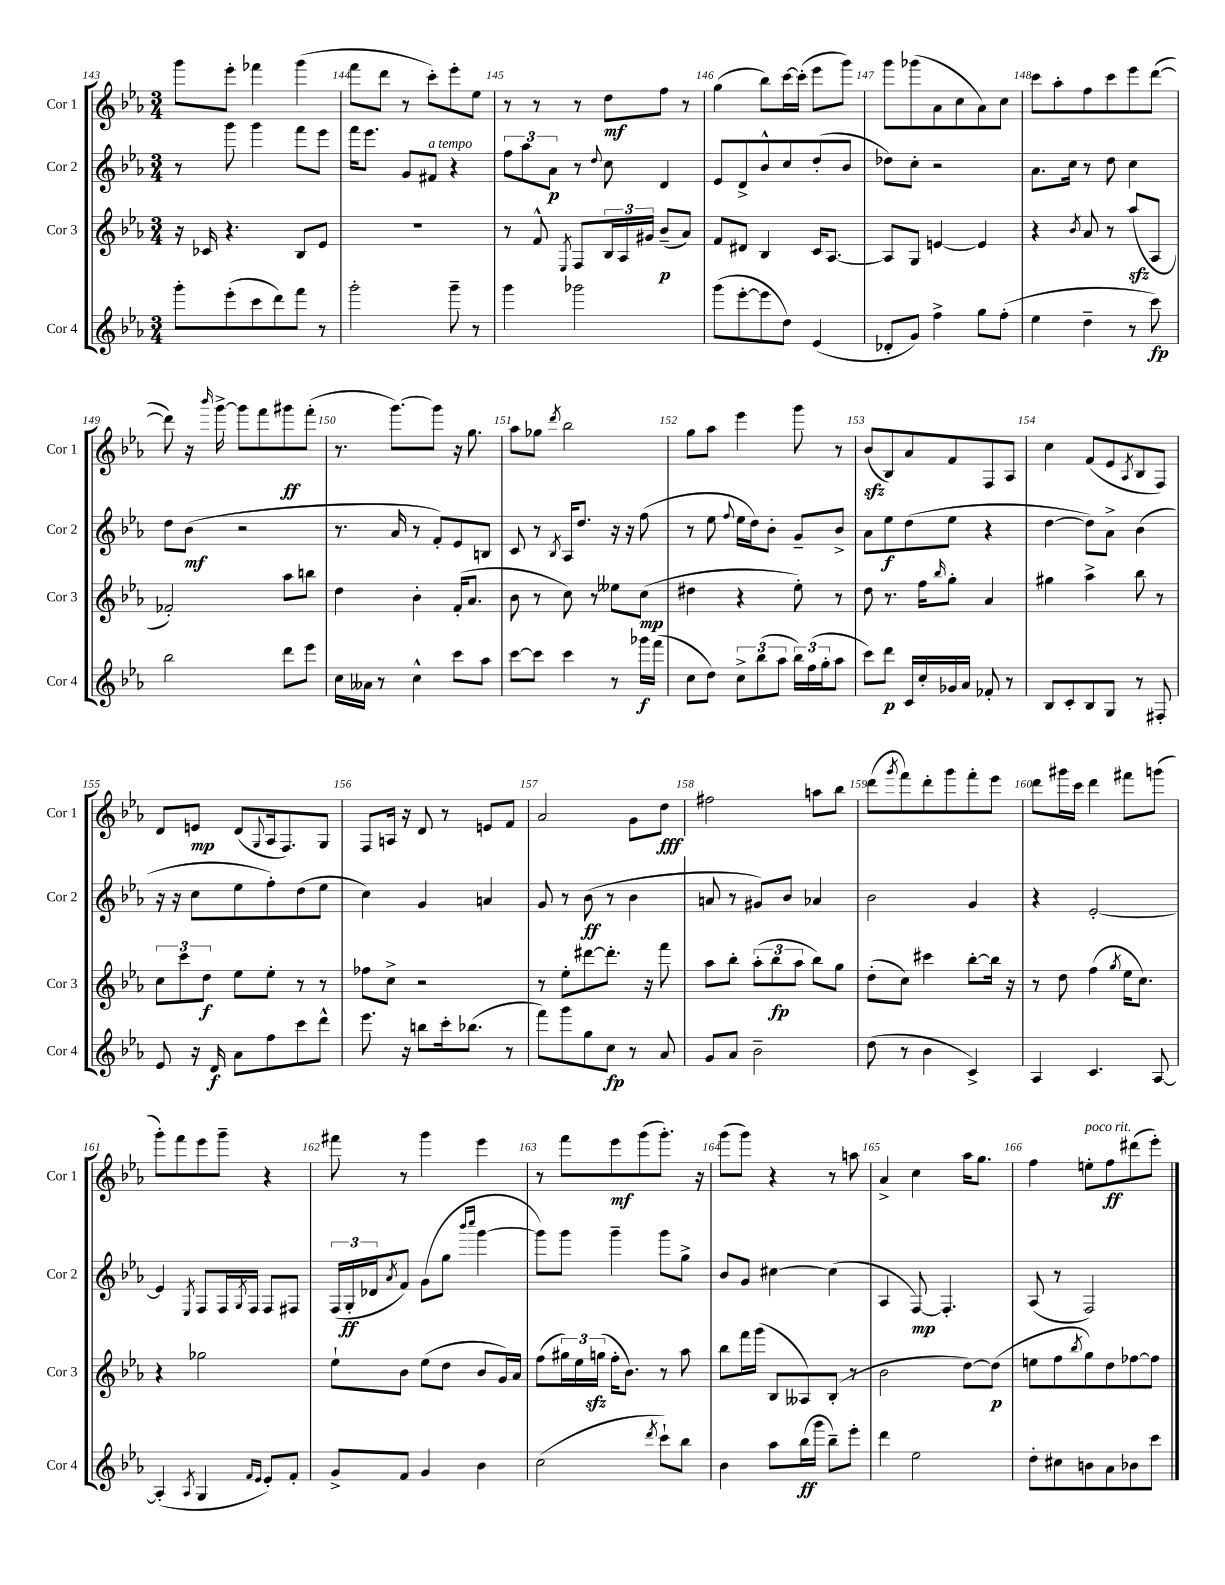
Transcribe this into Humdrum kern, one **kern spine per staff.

**kern	**kern	**kern	**kern
*staff4	*staff3	*staff2	*staff1
*clefG2	*clefG2	*clefG2	*clefG2
*k[b-e-a-]	*k[b-e-a-]	*k[b-e-a-]	*k[b-e-a-]
*M3/4	*M3/4	*M3/4	*M3/4
8ggg'	16r	8r	8ggg
.	16c-	.	.
(8eee-'	4.r	8ggg	8eee-'
8ccc	.	4ggg	4fff-
8ddd)	.	.	.
8fff	8B-	8fff	(4ggg
8r	8e-	8eee-	.
=	=	=	=
2ggg'	2.r	16fff	8fff
.	.	8.eee-	.
.	.	.	8ddd
.	.	8g	8r
.	.	8f#	8ccc')
8ggg~	.	4r	8eee-'
8r	.	.	8ee-
=	=	=	=
4ggg	8r	12ff	8r
.	.	12aa-	.
.	8f^^	.	8r
.	.	12a-	.
.	8qE-	.	.
2ggg-	8F	8r	8r
.	.	8qqdd	.
.	24B-	8cc	8dd
.	24A-	.	.
.	24g#	.	.
.	(8b-~	4d	8ff
.	8a-)	.	8r
=	=	=	=
(8ggg	8f	8e-	(4gg
[8eee-'	8d#	8d^	.
8eee-]	4B-	8b-^^	8bb-)
8dd)	.	8cc	[16ccc
.	.	.	(16ccc']
(4e-	16c	(8dd'	8eee-
.	[8.A-	.	.
.	.	8b-	8ggg)
=	=	=	=
8d-'	8A-]	8dd-)	8ggg
8g)	8G	8cc'	(8ggg-
4ff^	[4e	2r	8a-
.	.	.	8cc
8gg	4e]	.	8a-)
(8ff'	.	.	8cc
=	=	=	=
4ee-	4r	8.a-	8ccc
.	.	.	8aa-'
.	.	16cc	.
.	8qb-	.	.
4dd~	8a-	8r	8ff
.	8r	8dd	8ccc
8r	(8aa-	4cc	8eee-
8ccc)	8A-	.	([8ddd
=	=	=	=
2bb-	2f-')	8dd	8ddd])
.	.	(8b-	16r
.	.	.	16qqbbb-
.	.	.	[16ggg^
.	.	2r	8ggg]
.	.	.	8fff
8ddd	8aa-	.	8ggg#
8eee-	8bb	.	(8fff'
=	=	=	=
16cc	4dd	8.r	8.r
16a--	.	.	.
8r	.	.	.
.	.	16a-	[8.ggg)
4cc^^	4b-'	8r	.
.	.	8f')	8ggg]
8ccc	(16f'	8e-	16r
.	8.a-	.	8.gg
8aa-	.	8B	.
=	=	=	=
[8ccc	8b-	8c	8aa-
8ccc]	8r	8r	8gg-
.	.	8qB-	8qddd
4ccc	8cc)	16A-	2bb-
.	.	8.dd	.
.	8r	.	.
8r	8ee--	16r	.
.	.	16r	.
16ggg-	(8cc	(8ff	.
(16fff	.	.	.
=	=	=	=
8cc	4dd#	8r	8gg
8dd)	.	8ee-	8aa-
.	.	8qqff	.
12cc^	4r	16ee-	4eee-
.	.	16dd)	.
(12bb-	.	.	.
.	.	8b-'	.
12aa-	.	.	.
24bb-)	8ee-')	8g~	8ggg
(24ff	.	.	.
24gg'	.	.	.
8aa-	8r	8b-^	8r
=	=	=	=
8ccc)	8dd	8a-	(8b-
8ddd	8.r	8ee-	8B-)
16c	.	(8dd	8a-
16cc'	16ff	.	.
.	16qqbb-	.	.
16g-	8gg'	8ee-	8f
16a-	.	.	.
8f-'	4a-	4r	8F
8r	.	.	8A-
=	=	=	=
8B-	4gg#	[4dd	4cc
8c'	.	.	.
8B-	4aa-^	8dd])	(8f
8G	.	8a-^	8e-
.	.	.	8qA-
8r	8bb-	(4b-	8B-
8F#'	8r	.	8F)
=	=	=	=
8e-	12cc	16r	8d
.	.	16r	.
.	12ccc	.	.
16r	.	8cc	8e
.	12dd	.	.
16d	.	.	.
8a-	8ee-	8ee-	(8d
.	.	.	8qqG
8ff	8ee-'	8ff')	16A-
.	.	.	8.F)
8ccc	8r	(8dd	.
8ddd^^	8r	8ee-	8G
=	=	=	=
8.eee-	8ff-	4cc)	8F
.	8cc^	.	16A
16r	.	.	16r
8bb	2r	4g	8d
16ccc'	.	.	8r
(8.bb-	.	.	.
.	.	4a	8e
8r	.	.	8f
=	=	=	=
8fff)	8r	8g	2a-
8ggg	8ee-'	8r	.
8gg	[8ddd#	(8b-	.
8cc	8.ddd#']	8r	.
8r	.	4b-	8g
.	16r	.	.
8a-	8fff	.	8dd
=	=	=	=
8g	8aa-	8a	2ff#
8a-	8bb-'	8r	.
2b-~	(12aa-'	8g#)	.
.	12bb-	.	.
.	.	8b-	.
.	12aa-	.	.
.	8bb-)	4a-	8aa
.	8gg	.	8bb-
=	=	=	=
(8dd	(8dd'	2b-	(8ddd
.	.	.	8qggg
8r	8cc)	.	8fff)
4b-	4ccc#	.	8ddd'
.	.	.	8ggg
4c^)	[8bb-'	4g	8fff'
.	16bb-]	.	8eee-
.	16r	.	.
=	=	=	=
4A-	8r	4r	8ddd
.	8dd	.	16ggg#
.	.	.	16ccc
4.c	(4ff	[2e-'	4ddd
.	8qgg	.	.
.	16ee-	.	8fff#
.	8.cc)	.	.
[8A-	.	.	(8ggg
=	=	=	=
(4A-']	4r	4e-]	8ggg')
.	.	.	8fff
8qA-	.	8qE-	.
4G	2gg-	8F	8eee-
.	.	16F	8ggg~
.	.	8qG	.
.	.	16F	.
16qqf	.	.	.
16qqe-	.	.	.
8e-')	.	8F	4r
8f'	.	8F#	.
=	=	=	=
8g^	8ee-`	(24F	8fff#
.	.	24G'	.
.	.	24d-	.
.	.	8qa-	.
8f	8b-	8f)	8r
4g	(8ee-	(8g	4ggg
.	8dd	8gg	.
.	.	16qqbbb-	.
.	.	16qqcccc	.
4b-	8b-	[4ggg	4eee-
.	16g)	.	.
.	16a-	.	.
=	=	=	=
(2cc	(8ff	8ggg])	8r
.	24gg#)	8ggg	8fff
.	24ee-	.	.
.	(24gg	.	.
.	16ff'	4ggg~	8eee-
.	8.b-)	.	.
.	.	.	(8ggg
8qddd	.	.	.
8ccc`)	8r	8ggg	8.ggg')
8bb-	8aa-	8gg^	.
.	.	.	16r
=	=	=	=
4b-	8bb-	8b-	(8ggg
.	16fff	8g	8ggg)
.	(16ggg	.	.
8aa-	8B-	[4cc#	4r
(16bb-	8A--)	.	.
16ggg	.	.	.
8bb-~)	(8B-'	(4cc#]	8r
8eee-'	8r	.	8aa
=	=	=	=
4ddd	2b-	4A-	4a-^
2ee-	.	[8F)	4cc
.	.	4.F']	.
.	[8dd)	.	16aa-
.	.	.	8.gg
.	(8dd]	.	.
=	=	=	=
8dd'	8ee	(8A-	4ff
8cc#	8ff	8r	.
.	8qbb-	.	.
8b	8gg)	2F)	8ee'
8a-	8dd	.	8ff
8b-	[8ff-	.	(8ddd#
8ccc	8ff-]	.	8eee-')
==	==	==	==
*-	*-	*-	*-
